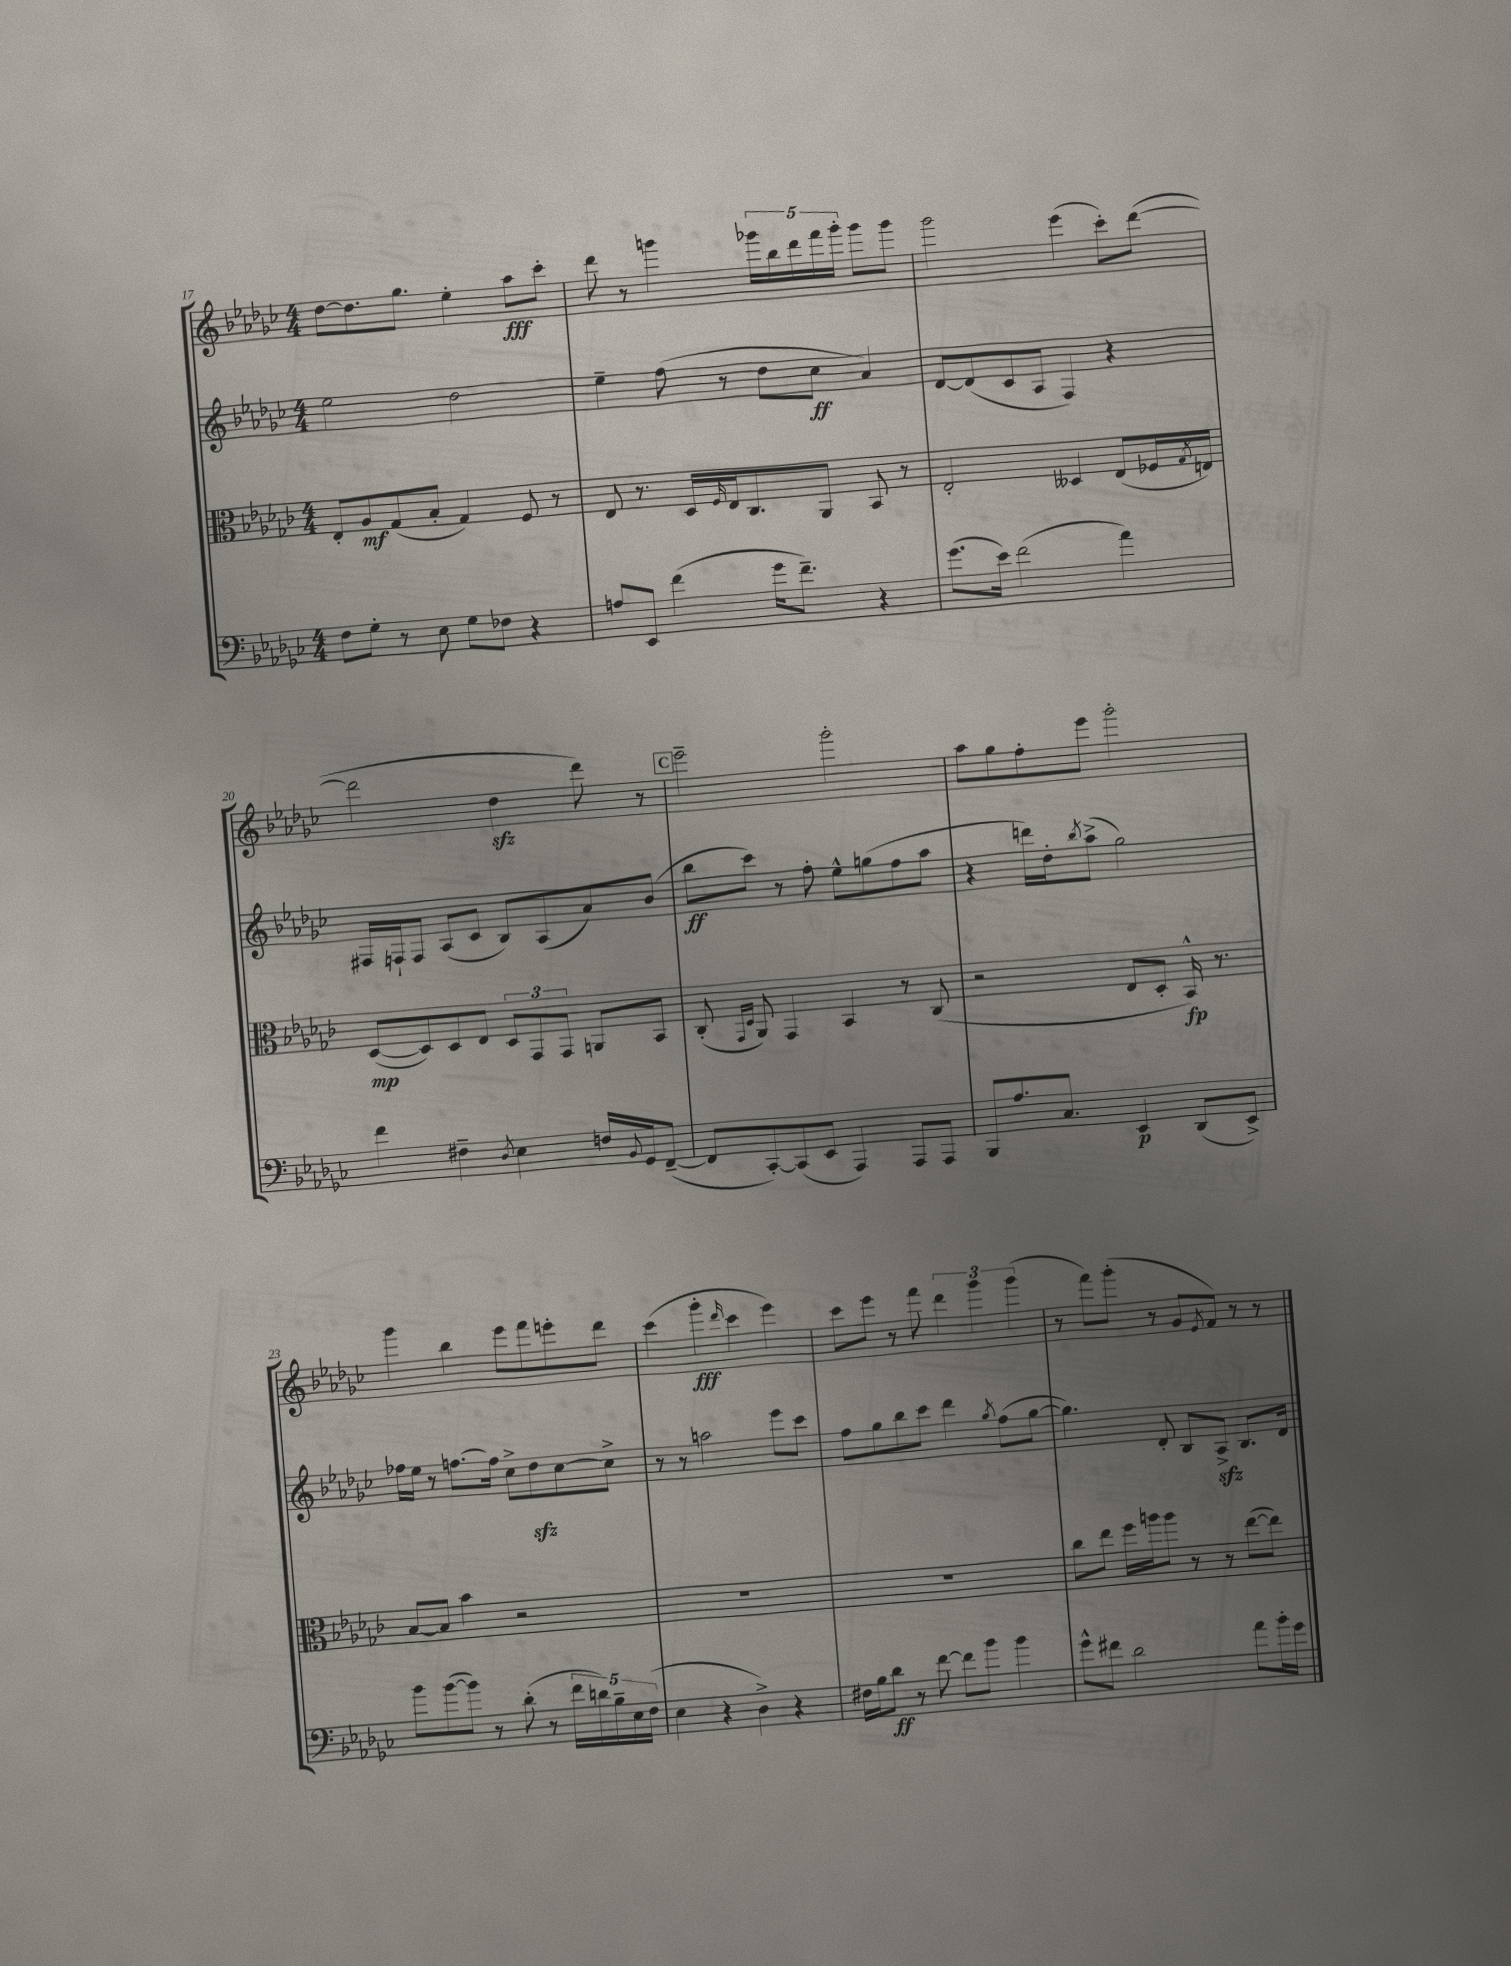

**kern	**kern	**kern	**kern
*staff4	*staff3	*staff2	*staff1
*clefF4	*clefC3	*clefG2	*clefG2
*k[b-e-a-d-g-c-]	*k[b-e-a-d-g-c-]	*k[b-e-a-d-g-c-]	*k[b-e-a-d-g-c-]
*M4/4	*M4/4	*M4/4	*M4/4
8F	8E-'	2ee-	[8dd-
8G-'	8A-	.	8.dd-]
8r	(8G-	.	.
.	.	.	8.gg-
8E-	8B-'	.	.
8G-	4G-)	2dd-	4ee-'
8F-	.	.	.
4r	8F	.	8aa-
.	8r	.	8ccc-'
=	=	=	=
8A	8E-	4ee-~	8ddd-
8EE-	8.r	.	8r
(4f	.	(8ff	4ggg
.	16D-	.	.
.	16qqF	.	.
.	16E-	8r	.
.	8.C-	.	.
16g-	.	8dd-	20ggg-
.	.	.	20bb-
8.f~)	.	.	.
.	.	.	20ddd-
.	8AA-	8cc-	.
.	.	.	20fff
.	.	.	20ggg-'
4r	8BB-	4a-)	8ggg-
.	8r	.	8ggg-
=	=	=	=
(8.g-	2E-'	[8d-	2ggg-
.	.	(8d-]	.
16e-)	.	.	.
(2f	.	8c-	.
.	.	8A-	.
.	4D--	4F)	(4eee-
4a-)	(8E-	4r	8ccc-')
.	16F-	.	([8ddd-
.	8qG-	.	.
.	16E)	.	.
=	=	=	=
4f	([8D-	16F#	2ddd-]
.	.	16F`	.
.	8D-])	8F	.
4F#~	8D-	(8A-	.
.	8E-	8c-	.
8qD-	.	.	.
4E-	12D-	8B-)	4dd-
.	12GG-	.	.
.	.	(8A-	.
.	12GG-	.	.
16F	8AA	8a-)	8ddd-)
8qqBB-	.	.	.
16GG-	.	.	.
([8FF~	8BB-	(8b-	8r
=	=	=	=
8FF]	(8C-'	8bb-	2eee-~
.	16qqGG-	.	.
.	16qqD-	.	.
[8CC-')	8AA-)	8ccc-)	.
(8CC-]	4GG-	8r	.
8EE-	.	8ff'	.
4AAA-)	4BB-	8ee-^^	2ggg-'
.	.	(8gg	.
8AAA-	8r	8ff	.
8AAA-	(8C-	8aa-	.
=	=	=	=
8BBB-	2r	4r	8aa-
8.A-	.	.	8gg-
.	.	16ddd)	8ff'
8.C-	.	16dd-'	.
.	.	8qbb-	.
.	.	(8aa-^	8eee-
4EE-	8E-	2gg-)	2ggg-'
.	8D-'	.	.
(8DD-	16BB-^^)	.	.
.	8.r	.	.
8EE-^)	.	.	.
=	=	=	=
8b-	[8B-	16ff-	4ggg-
.	.	16ee-	.
([8b-	8B-]	8r	.
8b-])	4b-	[8.ff	4bb-
8r	.	.	.
.	.	16ff]	.
(8d-'	2r	8cc-^	8eee-
8r	.	8dd-	8fff
20f	.	[8cc-	8eee'
20d)	.	.	.
20B-~	.	.	.
.	.	8cc-^]	8ddd-
20E-	.	.	.
(20F	.	.	.
=	=	=	=
4E-	1r	8r	(4ccc-
.	.	8r	.
4r	.	2aa	4ggg-'
.	.	.	16qqddd-
4D-^)	.	.	4ccc-
4r	.	8eee-	4eee-)
.	.	8ccc-	.
=	=	=	=
16F#	1r	8ff	8ccc-
16B-	.	.	.
8d-	.	8gg-	8eee-
8r	.	8bb-	8r
[8f	.	8ccc-	8fff
8f]	.	4ddd-	6ddd-
8b-	.	.	.
.	.	.	6ggg-
.	.	8qgg-	.
4b-	.	(8ff	.
.	.	.	(6ggg-
.	.	[8gg-	.
=	=	=	=
8g-^^	8cc-	4.gg-])	8r
8f#	8ee-	.	8fff)
2d-	16ff	.	(8ggg-'
.	16aa	.	.
.	8aa	8d-'	8r
.	8r	8B-	8g-
.	.	.	8qe-
.	8r	8A-^	8f)
8a-	([8ee-	8.B-	8r
16b-'	8ee-])	.	8r
16g-	.	16d-	.
==	==	==	==
*-	*-	*-	*-
